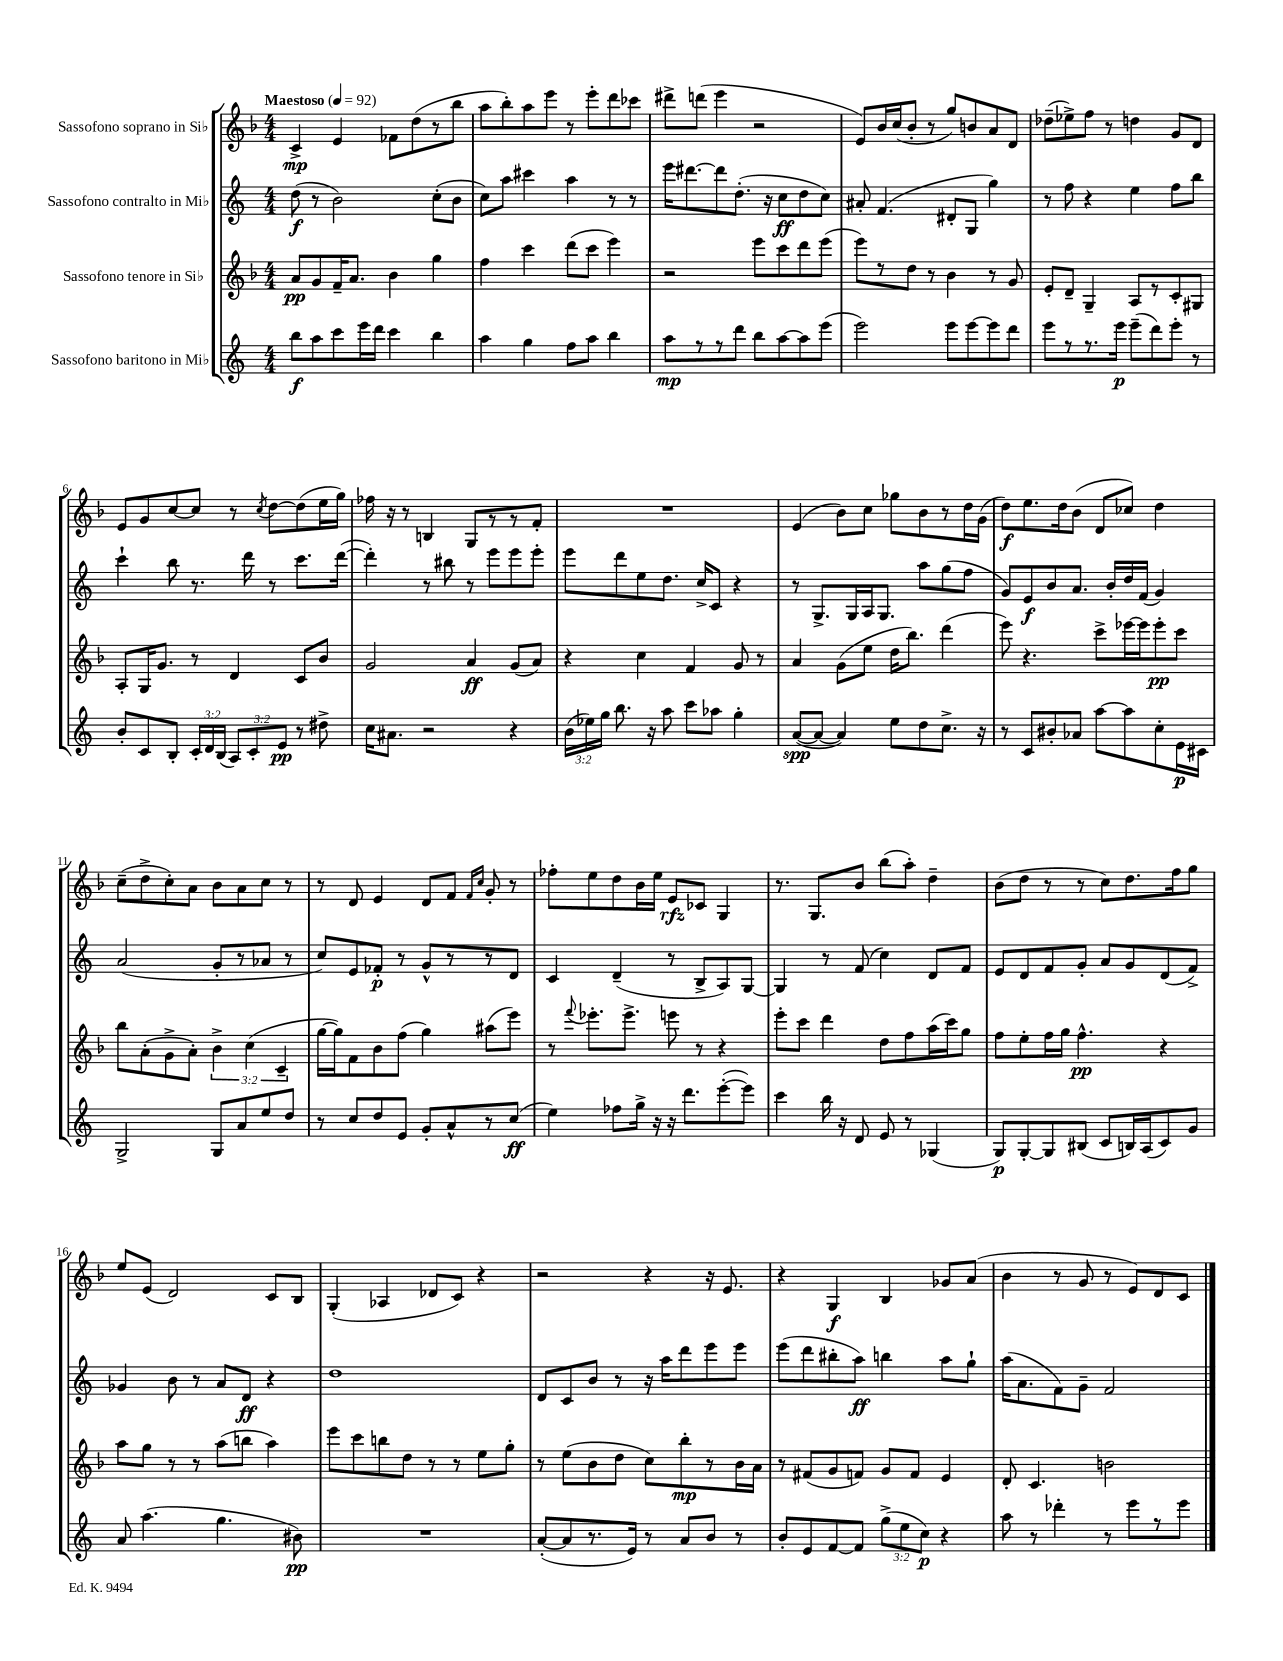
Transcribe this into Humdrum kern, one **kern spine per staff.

**kern	**kern	**kern	**kern
*staff4	*staff3	*staff2	*staff1
*clefG2	*clefG2	*clefG2	*clefG2
*k[]	*k[b-]	*k[]	*k[b-]
*M4/4	*M4/4	*M4/4	*M4/4
*MM92	*MM92	*MM92	*MM92
8bb	8a	(8dd	4c^
8aa	8g	8r	.
8ccc	16f~	2b)	4e
.	8.a	.	.
16eee	.	.	.
16ddd	.	.	.
4ccc	4b-	.	8f-
.	.	.	(8dd
4bb	4gg	(8cc'	8r
.	.	8b	8bb-
=	=	=	=
4aa	4ff	8cc)	8aa
.	.	8aa	8bb-')
4gg	4ccc	4ccc#	8aa
.	.	.	8eee
8ff	(8ddd	4aa	8r
8aa	8ccc	.	8eee'
4bb	4eee)	8r	8ddd
.	.	8r	8ccc-
=	=	=	=
8aa	2r	16eee	8ddd#^
.	.	[8.ddd#	.
8r	.	.	(8ddd
8r	.	8ddd#]	4eee
8ddd	.	(8.dd'	.
8bb	8eee	.	2r
.	.	16r	.
[8aa	8ccc	8cc	.
8aa]	8ddd	8dd	.
(8eee	(8eee	8cc)	.
=	=	=	=
2eee)	8eee)	8a#'	8e)
.	8r	(4.f	16b-
.	.	.	(16cc
.	8dd	.	8b-'
.	8r	.	8r
8eee	4b-	8d#'	8gg)
[8eee	.	8G	8b
8eee]	8r	4gg)	8a
8ddd	8g	.	8d
=	=	=	=
8eee	8e'	8r	(8dd-~
8r	8d~	8ff	8ee-^)
8.r	4G~	4r	8ff
.	.	.	8r
16eee	.	.	.
(8eee~	8A	4ee	4dd
8ddd)	8r	.	.
8eee'	8c'	8ff	8g
8r	8G#	8bb	8d
=	=	=	=
8b'	8A'	4ccc`	8e
8c	16G	.	8g
.	8.g	.	.
8B'	.	8bb	[8cc
24c'	8r	8.r	8cc]
24d	.	.	.
(24B	.	.	.
12A)	4d	.	8r
.	.	16ddd	.
12c'	.	.	.
.	.	.	8qcc
.	.	8r	[8dd
12e	.	.	.
8r	8c	8.ccc	(8dd]
8dd#^	8b-	.	16ee
.	.	([16ddd	16gg)
=	=	=	=
16cc	2g	4ddd'])	16ff-
8.a#	.	.	16r
.	.	.	8r
2r	.	8r	4B
.	.	8bb#	.
.	4a	8r	8G
.	.	8eee	8r
4r	(8g	8eee	8r
.	8a)	8eee'	8f'
=	=	=	=
(24b	4r	8eee	1r
24ee-)	.	.	.
24gg	.	.	.
8.bb	.	8ddd	.
.	4cc	8ee	.
16r	.	.	.
8aa	.	8.dd	.
8ccc	4f	.	.
.	.	16cc^	.
8aa-	.	8c	.
4gg'	8g	4r	.
.	8r	.	.
=	=	=	=
([8a	4a	8r	(4e
8a_	.	8.G^	.
4a])	(8g	.	8b-)
.	.	16G	.
.	8ee	16A	8cc
.	.	8.G	.
8ee	16dd	.	8gg-
.	8.bb-)	.	.
8dd	.	8aa	8b-
8.cc^	(4ddd	(8gg	8r
.	.	8ff	16dd
16r	.	.	(16g
=	=	=	=
8r	8eee)	8g)	8dd)
8c	4.r	8e	8.ee
8b#'	.	8b	.
.	.	.	16dd
8a-	.	8.a	(8b-
[8aa	8ccc^	.	8d
.	.	16b'	.
8aa]	[16eee-	16dd	8cc-)
.	16eee-]	(16f	.
8cc'	8eee-'	4g)	4dd
16e	8ccc	.	.
16c#	.	.	.
=	=	=	=
2G^	8bb-	(2a	(8cc~
.	(8a'	.	8dd^
.	8g^	.	8cc')
.	8a')	.	8a
8G	6b-^	8g'	8b-
8a	.	8r	8a
.	(6cc	.	.
8ee	.	8a-	8cc
.	6c~	.	.
8dd	.	8r	8r
=	=	=	=
8r	[16gg	8cc)	8r
.	16gg])	.	.
8cc	8f	8e	8d
8dd	8b-	8f-'	4e
8e	(8ff	8r	.
8g'	4gg)	8g^^	8d
8a^^	.	8r	8f
.	.	.	16qqf
.	.	.	16qqcc
8r	(8aa#	8r	8g'
(8cc	8eee)	8d	8r
=	=	=	=
4ee)	8r	4c	8ff-'
.	8qqfff	.	.
.	8.eee-'	.	8ee
8ff-	.	(4d~	8dd
.	8.eee-^	.	.
16gg^	.	.	16b-
16r	.	.	16ee
16r	8eee	8r	8e
8.ddd	.	.	.
.	8r	8B^	8c-
([8eee'	4r	8A)	4G
8eee])	.	[8G	.
=	=	=	=
4ccc	8eee'	4G]	8.r
.	8ccc	.	.
.	.	.	8.G
16bb	4ddd	8r	.
16r	.	.	.
8d	.	(8f	8b-
8e	8dd	4cc)	(8bb-
8r	8ff	.	8aa')
(4G-	(16aa	8d	4dd~
.	16ccc)	.	.
.	8gg	8f	.
=	=	=	=
8G)	8ff	8e	(8b-
[8G'	8ee'	8d	8dd
8G]	16ff	8f	8r
.	16gg	.	.
(8B#	4.ff^^	8g'	8r
8c	.	8a	8cc)
16B)	.	8g	8.dd
(16A	.	.	.
8c)	4r	(8d	.
.	.	.	16ff
8g	.	8f^)	8gg
=	=	=	=
8a	8aa	4g-	8ee
(4.aa	8gg	.	(8e
.	8r	8b	2d)
.	8r	8r	.
4.gg	(8aa	8a	.
.	8bb	8d	.
.	4aa)	4r	8c
8b#)	.	.	8B-
=	=	=	=
1r	8eee	1dd	(4G'
.	8ccc	.	.
.	8bb	.	4A-
.	8dd	.	.
.	8r	.	8d-
.	8r	.	8c)
.	8ee	.	4r
.	8gg'	.	.
=	=	=	=
([8a'	8r	8d	2r
8a]	(8ee	8c	.
8.r	8b-	8b	.
.	8dd	8r	.
16e)	.	.	.
8r	8cc)	16r	4r
.	.	16aa	.
8a	8bb-'	8ddd	.
8b	8r	8eee	16r
.	.	.	8.e
8r	16b-	8eee	.
.	16a	.	.
=	=	=	=
8b'	8r	(8eee	4r
8e	(8f#	8ddd	.
[8f	8g	8bb#'	4G
8f]	8f)	8aa)	.
(12gg^	8g	4bb	4B-
12ee	.	.	.
.	8f	.	.
12cc)	.	.	.
4r	4e	8aa	8g-
.	.	8gg`	(8a
=	=	=	=
8aa	8d'	(16aa	4b-
.	.	8.a	.
8r	4.c	.	.
4ddd-'	.	8f)	8r
.	.	8g~	8g
8r	2b	2f	8r
8eee	.	.	8e)
8r	.	.	8d
8eee	.	.	8c
==	==	==	==
*-	*-	*-	*-
